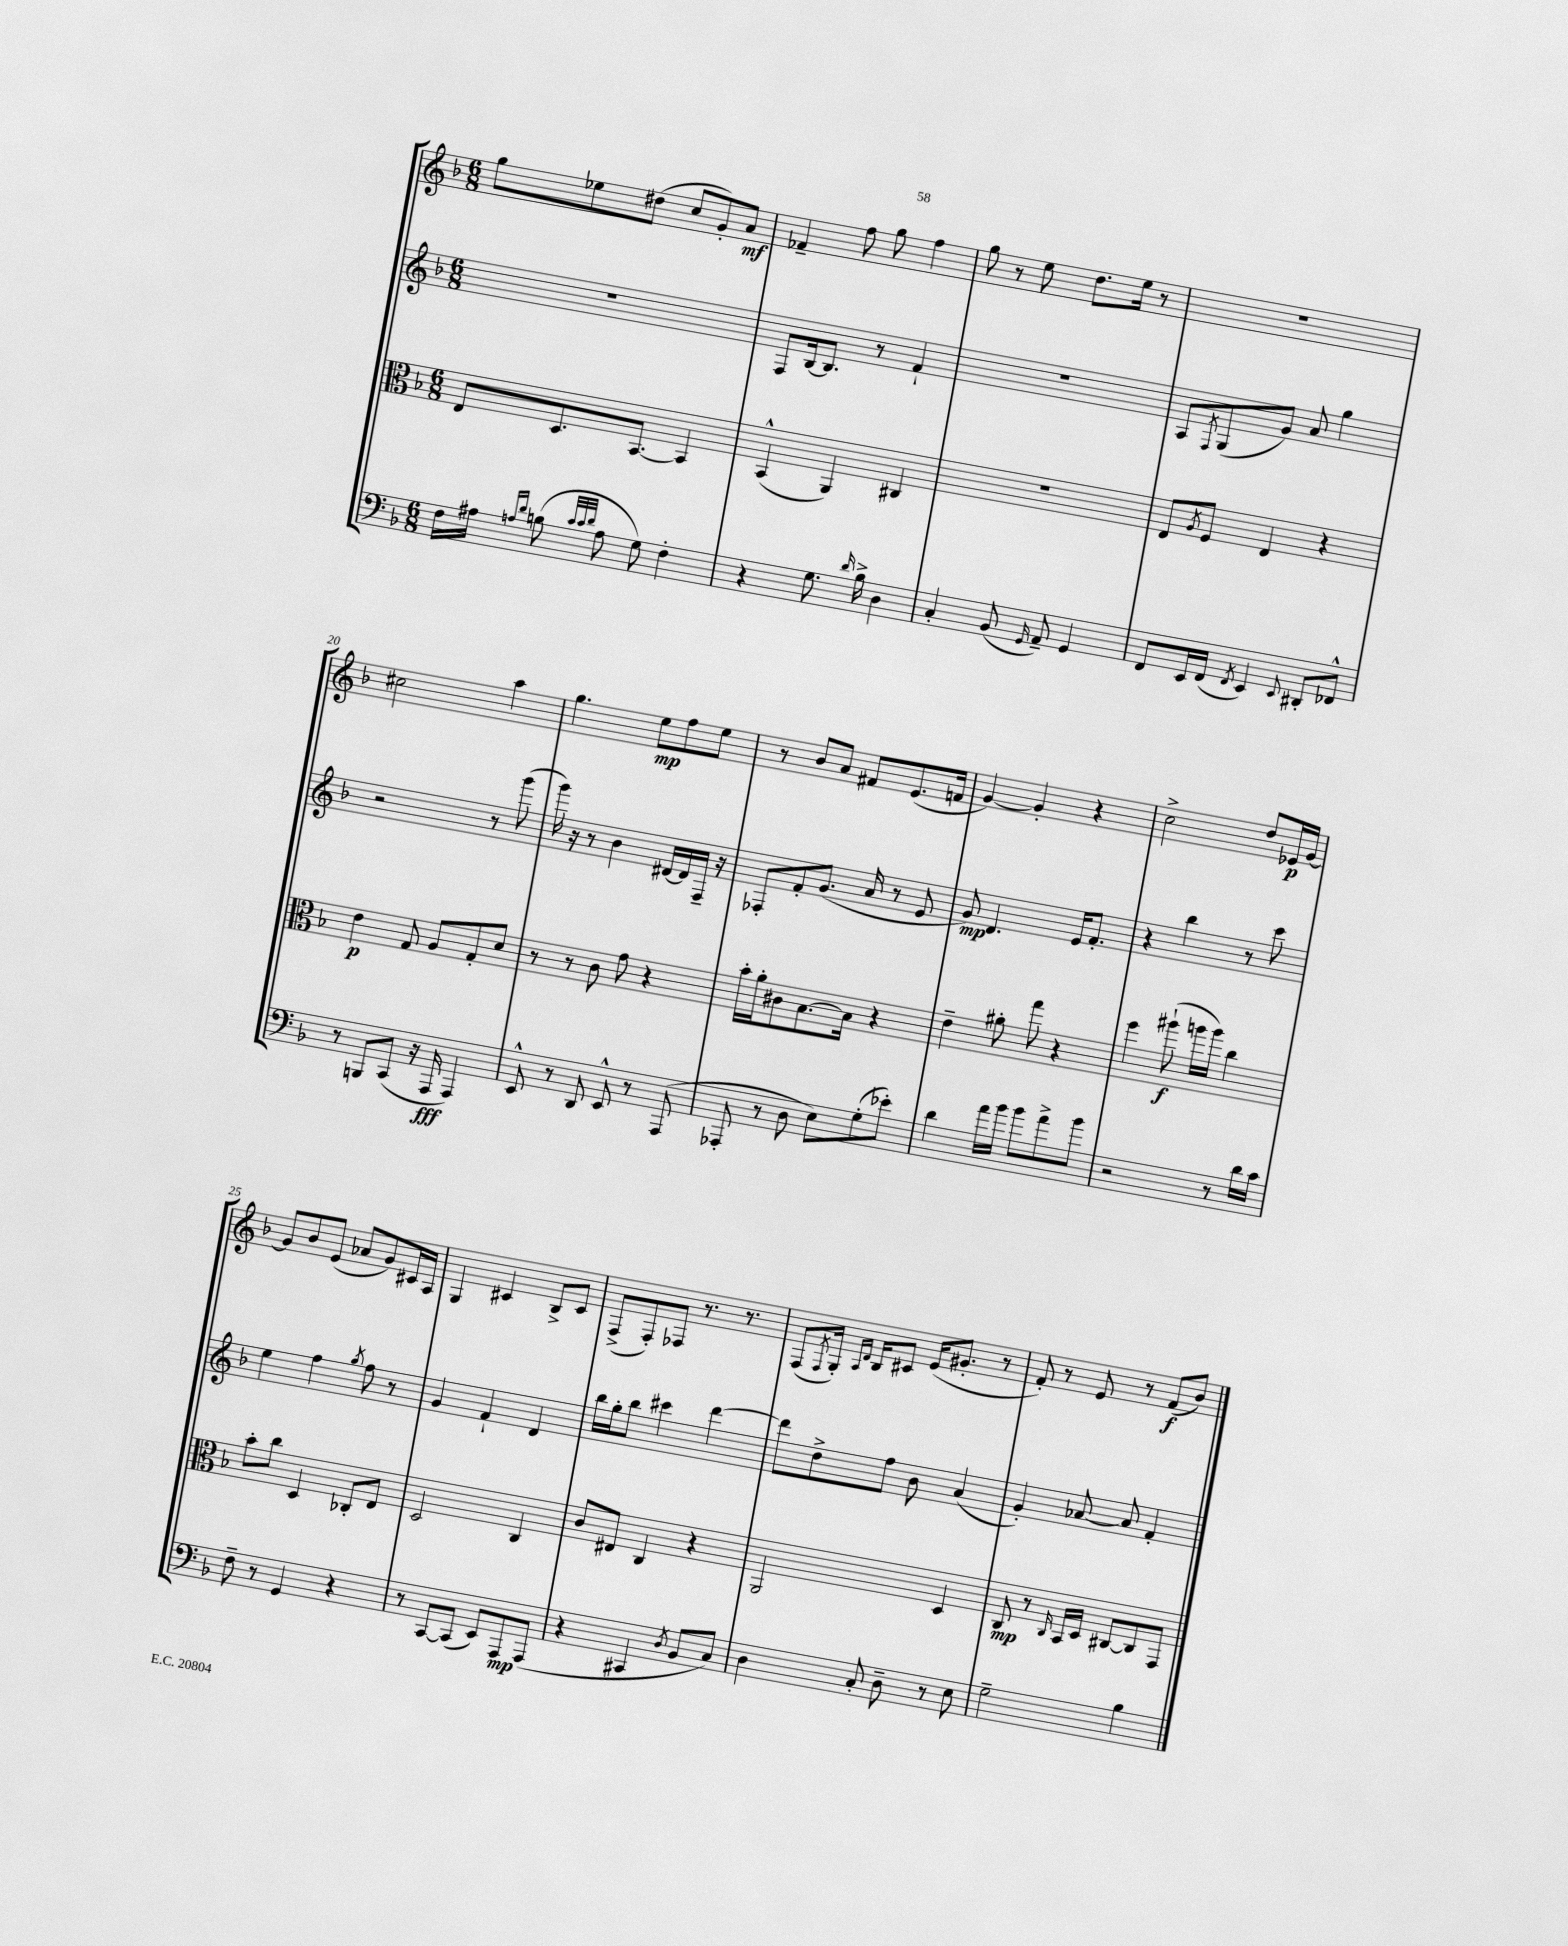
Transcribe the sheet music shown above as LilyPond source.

<<
\new StaffGroup <<
\new Staff = "s0" {
    \clef treble \key f \major \numericTimeSignature \time 6/8
    g''8 ees''8 dis''8( c''8 g'8-.) a'8\mf |
    fes'4-- f''8 g''8 f''4 |
    g''8 r8 e''8 d''8. e''16 r8 |
    R2. |
    cis''2 a''4 |
    g''4. e''8\mp f''8 e''8 |
    r8 bes'8 a'8 fis'8 e'8.( f'16 |
    g'4~) g'4-. r4 |
    c''2-> d''8 ees'16\p g'16~ |
    g'8 bes'8 e'8( aes'8 g'8) cis'16 a16 |
    g4 cis'4 bes8-> cis'8 |
    f8->( f8-.) fes8 r8. r8. |
    f8( \acciaccatura { f8 } g16-.) \grace { a16 d'16 } bes16 cis'8 e'16( gis'8.-. r8 |
    f'8-.) r8 e'8 r8 f'8\f( bes'8) \bar "|." |
}
\new Staff = "s1" {
    \clef treble \key f \major \numericTimeSignature \time 6/8
    R2. |
    f8 bes16~ bes8. r8 f'4-! |
    R2. |
    a8 \acciaccatura { f8 } g8( g'8) a'8 g''4 |
    r2 r8 g'''8( |
    g'''16) r16 r8 bes'4 dis'16~ dis'16 f16-- r16 |
    fes8-. f'8-. g'8.( a'16 r8 e'8 |
    g'8\mp) d'4. e'16 f'8.-. |
    r4 bes''4 r8 c'''8 |
    e''4 f''4 \acciaccatura { g''8 } f''8 r8 |
    g'4 f'4-! d'4 |
    bes''16 g''16-. bes''8 cis'''4 d'''4~ |
    d'''8 d''8-> f''8 bes'8 a'4( |
    g'4-.) aes'8~ aes'8 f'4-. \bar "|." |
}
\new Staff = "s2" {
    \clef alto \key f \major \numericTimeSignature \time 6/8
    e8 d8. bes,8.~ bes,4 |
    bes,4-^( a,4) cis4 |
    R2. |
    e8 \acciaccatura { a8 } f8 e4 r4 |
    e'4\p g8 a8 g8-. d'8 |
    r8 r8 c'8 g'8 r4 |
    bes'16-. a'16-. cis'8 bes8.~ bes16 r4 |
    e'4-- ais'8-. g''8 r4 |
    f''4 ais''8-!\f( a''16 a''16) c''4 |
    bes'8-. c''8 d4 ces8-. e8 |
    d2 c4 |
    c'8 eis8 c4 r4 |
    a,2 d4 |
    c8\mp r8 \grace { c16 } bes,16 d16 cis8~ cis8 g,8 \bar "|." |
}
\new Staff = "s3" {
    \clef bass \key f \major \numericTimeSignature \time 6/8
    f16 ais16 \grace { a16 d'16 } b8( \grace { c'32 c'32 d'32 } a8 g8) f4-. |
    r4 g8. \grace { d'16 } bes16-> d4 |
    c4-. bes,8( \grace { g,16 } a,8--) g,4 |
    f,8 e,16 f,16( \acciaccatura { f,8 } e,4) \appoggiatura { e,8 } dis,8-. fes,8-^ |
    r8 b,,8 c,8( r16 a,,16\fff a,,4) |
    e,8-^ r8 d,8 e,8-^ r8 a,,8( |
    aes,,8-. r8 d8 e8) g8-.( ees'8-.) |
    d'4 a'16 bes'16 bes'8 a'8-> bes'8 |
    r2 r8 d'16 c'16 |
    f8-- r8 g,4 r4 |
    r8 c,8~ c,8( e,8) a,,8\mp a,,8( |
    r4 cis,4 \acciaccatura { d8 } bes,8 c8) |
    d4 c8-. d8-- r8 e8 |
    g2-- bes4 \bar "|." |
}
>>
>>
\layout { \context { \Score currentBarNumber = #16 \override BarNumber.break-visibility = ##(#f #t #t) barNumberVisibility = #(every-nth-bar-number-visible 5) } }
